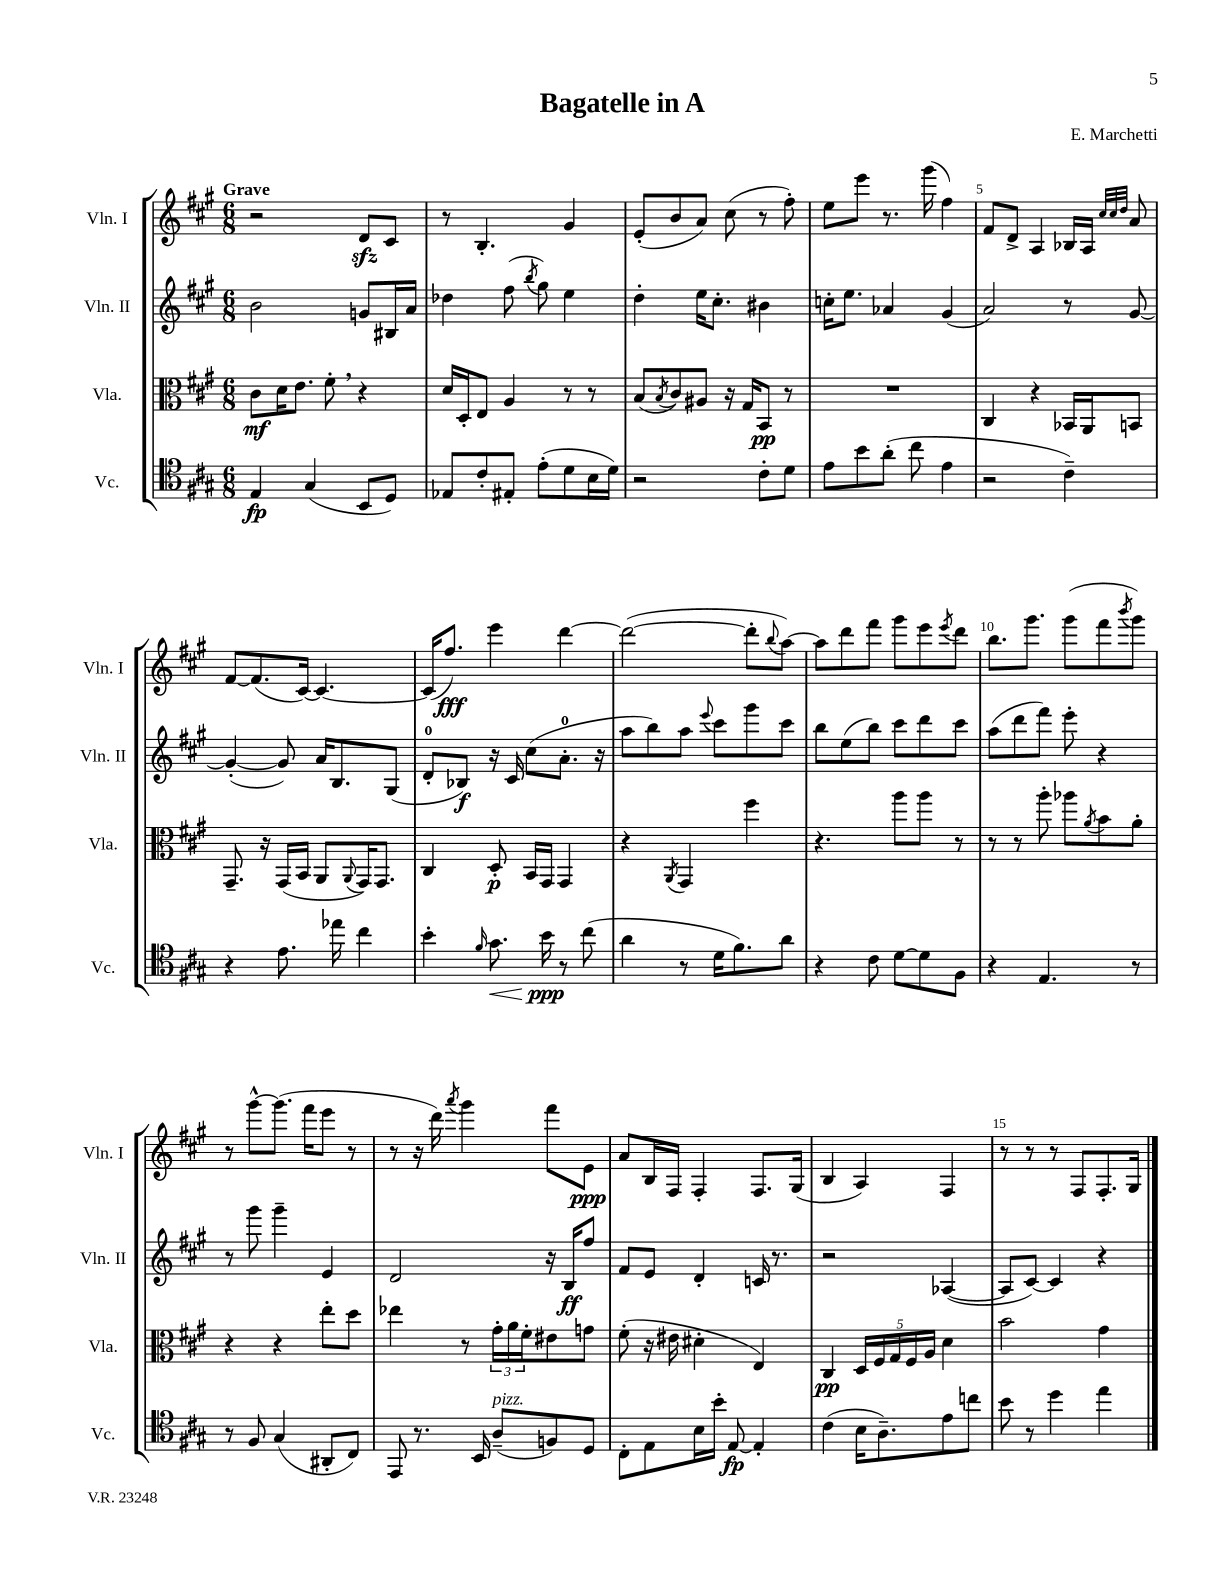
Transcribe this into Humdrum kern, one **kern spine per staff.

**kern	**dynam	**kern	**dynam	**kern	**dynam	**kern	**dynam
*part4	*part4	*part3	*part3	*part2	*part2	*part1	*part1
*staff4	*staff4	*staff3	*staff3	*staff2	*staff2	*staff1	*staff1
*I"Vc.	*	*I"Vla.	*	*I"Vln. II	*	*I"Vln. I	*
*I'Vc.	*	*I'Vla.	*	*I'Vln. II	*	*I'Vln. I	*
*clefC4	*	*clefC3	*	*clefG2	*	*clefG2	*
*k[f#c#g#]	*	*k[f#c#g#]	*	*k[f#c#g#]	*	*k[f#c#g#]	*
*M6/8	*	*M6/8	*	*M6/8	*	*M6/8	*
=1	=1	=1	=1	=1	=1	=1	=1
!	!	!	!	!	!	!LO:TX:a:B:t=Grave	!
4E/	fp	8c#\L	mf	2b\	.	2r	.
.	.	16d\K	.	.	.	.	.
.	.	8.e\J	.	.	.	.	.
(4G#/	.	.	.	.	.	.	.
.	.	8f#',\	.	.	.	.	.
8BB/L	.	4r	.	8gn/L	.	8dzz/L	.
8D/J)	.	.	.	16B#X/L	.	8c#/J	.
.	.	.	.	16a/JJ	.	.	.
=2	=2	=2	=2	=2	=2	=2	=2
8E-X/L	.	16d/LL	.	4dd-X\	.	8r	.
.	.	16D'/J	.	.	.	.	.
8c#'/	.	8E/J	.	.	.	4.B'/	.
8E#X'/J	.	4A/	.	(8ff#\	.	.	.
.	.	.	.	8qbb/	.	.	.
(8e'\L	.	.	.	8gg#\)	.	.	.
8d\	.	8r	.	4ee\	.	4g#/	.
16B\L	.	8r	.	.	.	.	.
16d\JJ)	.	.	.	.	.	.	.
=3	=3	=3	=3	=3	=3	=3	=3
2r	.	(8B/L	.	4dd'\	.	(8e'/L	.
.	.	8qB/	.	.	.	.	.
.	.	8c#/)	.	.	.	8b/	.
.	.	8A#X/J	.	16ee\KL	.	8a/J)	.
.	.	.	.	8.cc#'\J	.	.	.
.	.	16r	.	.	.	(8cc#\	.
.	.	16G#/KL	.	.	.	.	.
8c#'\L	.	8BB/J	pp	4b#X\	.	8r	.
8d\J	.	8r	.	.	.	8ff#'\)	.
=4	=4	=4	=4	=4	=4	=4	=4
8e\L	.	2.r	.	16ccn'\KL	.	8ee\L	.
.	.	.	.	8.ee\J	.	.	.
8b\	.	.	.	.	.	8eee\J	.
(8a'\J	.	.	.	4a-X/	.	8.r	.
8cc#\	.	.	.	.	.	.	.
.	.	.	.	.	.	(16ggg#\	.
4e\	.	.	.	(4g#/	.	4ff#\)	.
=5	=5	=5	=5	=5	=5	=5	=5
2r	.	4C#/	.	2a/)	.	8f#/L	.
.	.	.	.	.	.	8d^/J	.
.	.	4r	.	.	.	4A/	.
4c#~\)	.	16BB-X/LL	.	8r	.	16B-X/LL	.
.	.	16AA/J	.	.	.	16A/JJ	.
.	.	.	.	.	.	32qqcc#/LLL	.
.	.	.	.	.	.	32qqcc#/	.
.	.	.	.	.	.	32qqdd/JJJ	.
.	.	8BBn/J	.	[8g#/	.	8a/	.
!!LO:LB:g=z
=6	=6	=6	=6	=6	=6	=6	=6
4r	.	8.GG#~/	.	(4g#'/_	.	[8f#/L	.
.	.	.	.	.	.	(8.f#/]	.
.	.	16r	.	.	.	.	.
8.e\	.	(16GG#/LL	.	8g#/])	.	.	.
.	.	16BB/JJ	.	.	.	[16c#/Jk)	.
.	.	8AA/L	.	16a/KL	.	4.c#/_	.
16ee-X\	.	.	.	8.B/	.	.	.
.	.	8qqAA/	.	.	.	.	.
4cc#\	.	16GG#/K)	.	.	.	.	.
.	.	8.GG#/J	.	.	.	.	.
.	.	.	.	(8G#/J	.	.	.
=7	=7	=7	=7	=7	=7	=7	=7
4b'\	.	4C#/	.	8d'/L	.	(16c#/KL]	.
.	.	.	.	.	.	8.ff#/J)	fff
.	.	.	.	8B-X/J)	f	.	.
16qqf#/	.	.	.	.	.	.	.
!	!LO:HP:b	!	!	!	!	!	!
8.g#\	<	8D'/	p	16r	.	4eee\	.
.	.	.	.	16c#/	.	.	.
.	.	16BB/LL	.	(8cc#\L	.	.	.
16b\	ppp	16GG#/JJ	.	.	.	.	.
8r	[	4GG#/	.	8.a'\J	.	[4ddd\	.
(8cc#\	.	.	.	.	.	.	.
.	.	.	.	16r	.	.	.
=8	=8	=8	=8	=8	=8	=8	=8
4a\	.	4r	.	8aa\L	.	(2ddd\_	.
.	.	.	.	8bb\)	.	.	.
.	.	8qAA/	.	.	.	.	.
8r	.	4GG#/	.	8aa\J	.	.	.
.	.	.	.	8qqeee/	.	.	.
16d\KL	.	.	.	8ccc#\L	.	.	.
8.f#\)	.	.	.	.	.	.	.
.	.	4ff#\	.	8ggg#\	.	8ddd'\L]	.
.	.	.	.	.	.	8qqbb/	.
8a\J	.	.	.	8ccc#\J	.	[8aa\J)	.
=9	=9	=9	=9	=9	=9	=9	=9
4r	.	4.r	.	8bb\L	.	8aa\L]	.
.	.	.	.	(8ee\	.	8ddd\	.
8c#\	.	.	.	8bb\J)	.	8fff#\J	.
[8d\L	.	8aa\L	.	8ccc#\L	.	8ggg#\L	.
8d\]	.	8aa\J	.	8ddd\	.	8eee\	.
.	.	.	.	.	.	8qeee/	.
8F#\J	.	8r	.	8ccc#\J	.	8ddd\J	.
=10	=10	=10	=10	=10	=10	=10	=10
4r	.	8r	.	(8aa\L	.	8.bb\L	.
.	.	8r	.	8ddd\	.	.	.
.	.	.	.	.	.	8.ggg#\J	.
4.E/	.	8aa'\	.	8fff#\J)	.	.	.
.	.	8aa-X\L	.	8eee'\	.	(8ggg#\L	.
.	.	8qa/	.	.	.	.	.
.	.	8b\	.	4r	.	8fff#\	.
.	.	.	.	.	.	8qbbb/	.
8r	.	8a'\J	.	.	.	8ggg#\J)	.
!!LO:LB:g=z
=11	=11	=11	=11	=11	=11	=11	=11
8r	.	4r	.	8r	.	8r	.
8F#/	.	.	.	8ggg#\	.	[8ggg#^^\L	.
(4G#/	.	4r	.	4ggg#~\	.	(8.ggg#\J]	.
.	.	.	.	.	.	16fff#\KL	.
8AA#X'/L	.	8ee'\L	.	4e/	.	8eee\J	.
8C#/J)	.	8dd\J	.	.	.	8r	.
=12	=12	=12	=12	=12	=12	=12	=12
8EE/	.	4ee-X\	.	2d/	.	8r	.
8.r	.	.	.	.	.	16r	.
.	.	.	.	.	.	16ddd\)	.
.	.	.	.	.	.	8qaaa/	.
.	.	8r	.	.	.	4ggg#\	.
16BB/	.	.	.	.	.	.	.
!LO:TX:a:i:t=pizz.	!	!	!	!	!	!	!
(8A~/L	.	24g#'\LL	.	.	.	.	.
.	.	24a\	.	.	.	.	.
.	.	24f#'\J	.	.	.	.	.
8Fn/)	.	8e#X\	.	16r	.	8fff#\L	.
.	.	.	.	16B/KL	ff	.	.
8D/J	.	8gn\J	.	8ff#/J	.	8e\J	ppp
=13	=13	=13	=13	=13	=13	=13	=13
8C#'\L	.	(8f#'\	.	8f#/L	.	8a/L	.
8E\	.	16r	.	8e/J	.	16B/L	.
.	.	16e#X\	.	.	.	16F#/JJ	.
16B\L	.	4d#X'\	.	4d'/	.	4F#'/	.
16b'\JJ	.	.	.	.	.	.	.
[8E/	fp	.	.	.	.	.	.
4E'/]	.	4E/)	.	16cn/	.	8.F#/L	.
.	.	.	.	8.r	.	.	.
.	.	.	.	.	.	(16G#/Jk	.
=14	=14	=14	=14	=14	=14	=14	=14
(4c#\	.	4C#/	pp	2r	.	4B/	.
16B\KL	.	20D/LL	.	.	.	4A/)	.
.	.	20F#/	.	.	.	.	.
8.A~\)	.	.	.	.	.	.	.
.	.	20G#/	.	.	.	.	.
.	.	20F#/	.	.	.	.	.
.	.	20A/JJ	.	.	.	.	.
8e\	.	4d\	.	([4A-X/	.	4F#/	.
8ccn\J	.	.	.	.	.	.	.
=15	=15	=15	=15	=15	=15	=15	=15
8b\	.	2b\	.	8A-/L]	.	8r	.
8r	.	.	.	[8c#/J)	.	8r	.
4dd\	.	.	.	4c#/]	.	8r	.
.	.	.	.	.	.	8F#/L	.
4ee\	.	4g#\	.	4r	.	8.F#'/	.
.	.	.	.	.	.	16G#/Jk	.
==	==	==	==	==	==	==	==
*-	*-	*-	*-	*-	*-	*-	*-
